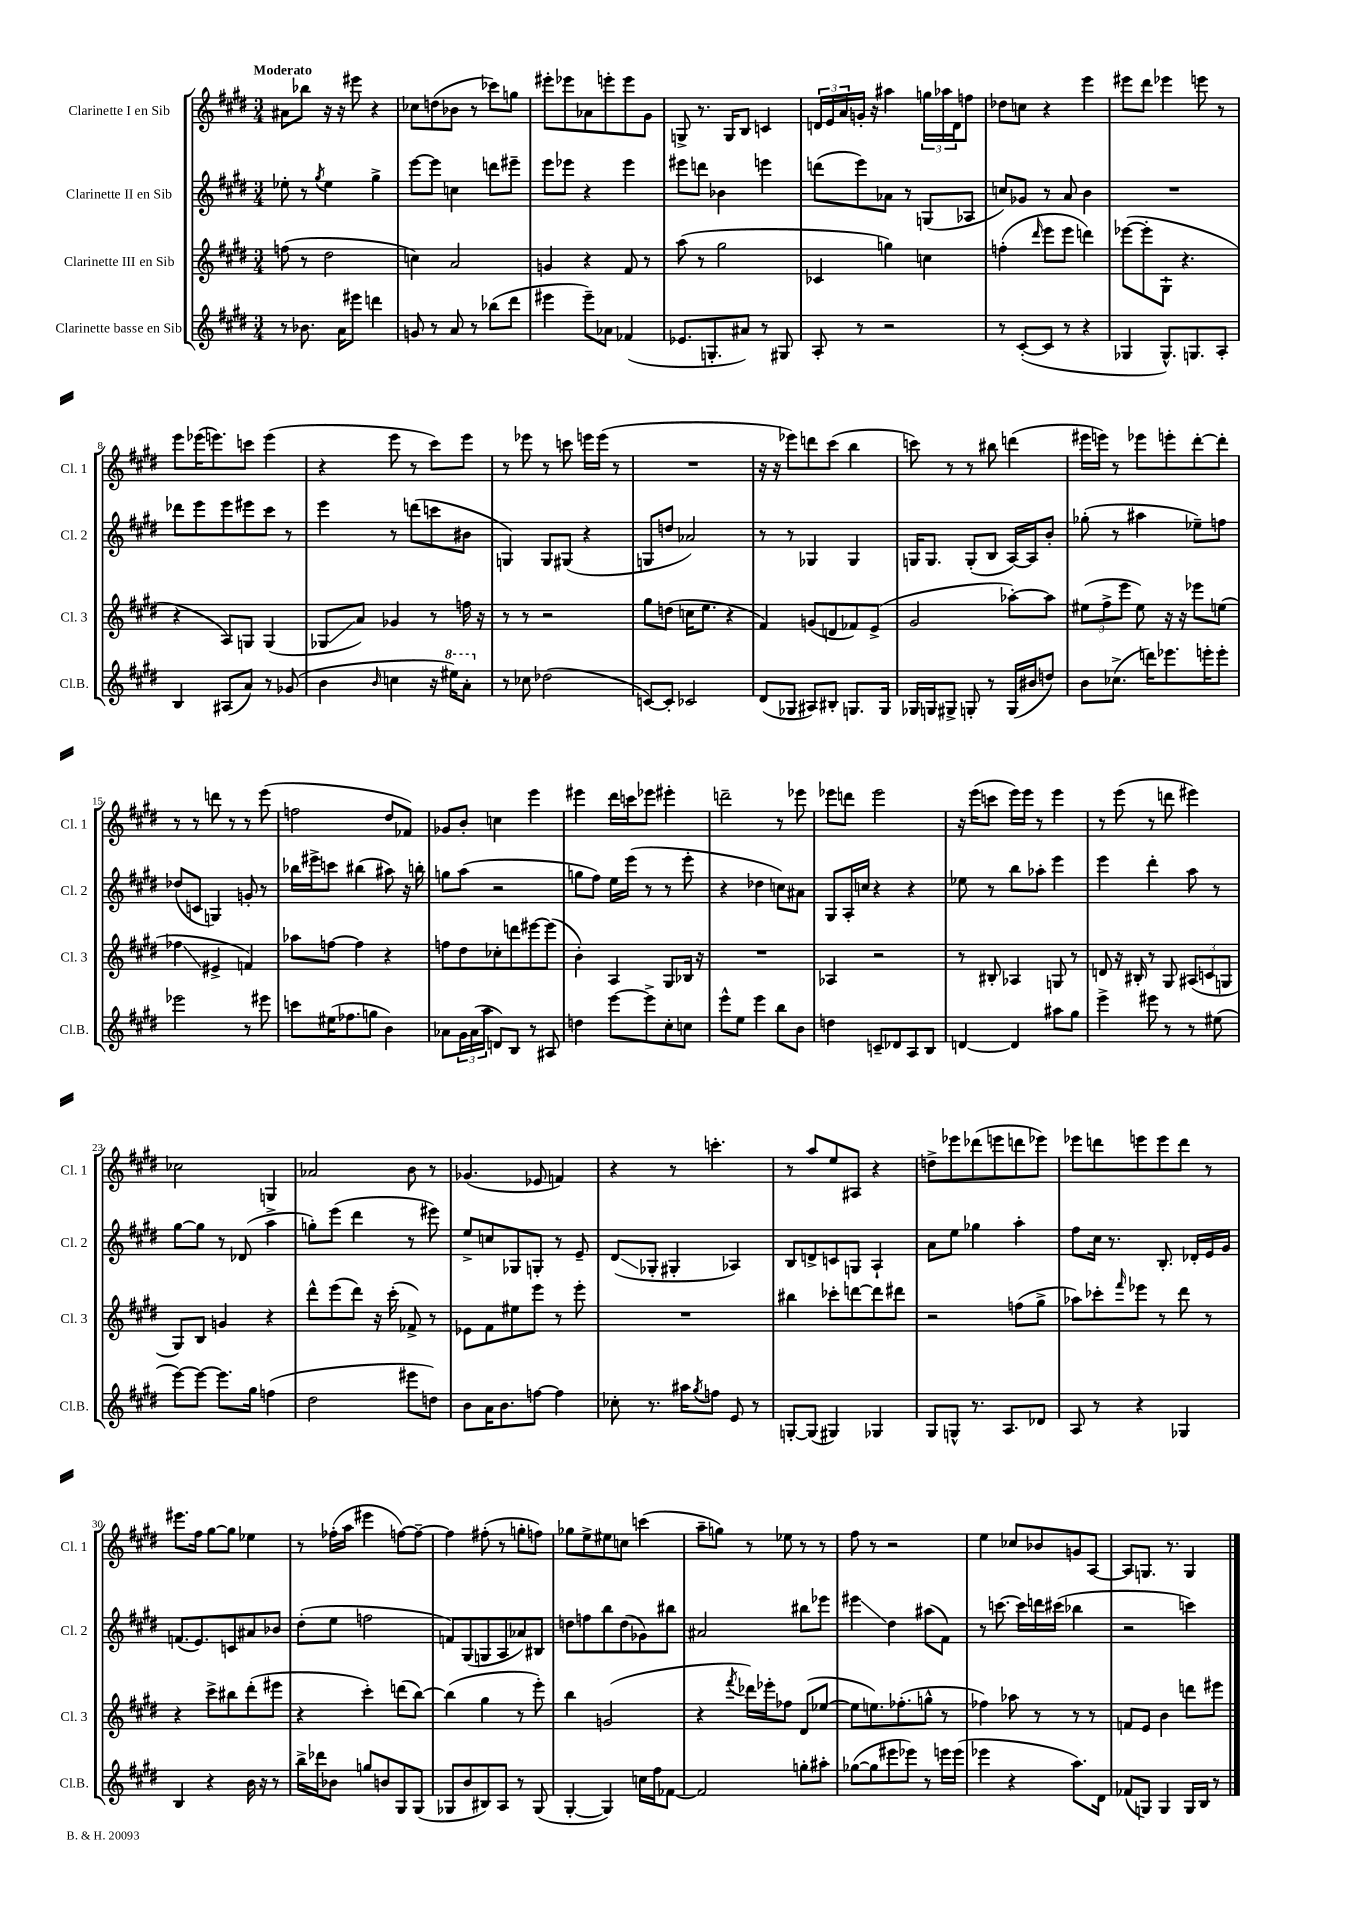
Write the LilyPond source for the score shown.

<<
\new StaffGroup <<
\new Staff = "s0" \with { instrumentName = "Clarinette I en Sib" shortInstrumentName = "Cl. 1" } {
    \clef treble \key e \major \numericTimeSignature \time 3/4 \tempo "Moderato"
    ais'8 bes''8 r16 r16 eis'''8 r4 |
    ces''8 d''8( bes'8 r8 ces'''8) g''8 |
    eis'''8-. ees'''8 aes'8 e'''8-. e'''8 gis'8 |
    g8-> r8. g16 b8 c'4 |
    \tuplet 3/2 { d'16 e'16 a'16 } g'16-. r16 ais''4 \tuplet 3/2 { g''16 aes''16 d'16 } f''8 |
    des''8 c''8 r4 e'''4 |
    eis'''8 dis'''8 ees'''4 e'''8 r8 |
    e'''8 ees'''16( e'''8.) c'''8 e'''4( |
    r4 e'''8 r8 cis'''8) e'''8 |
    r8 ees'''8 r8 c'''8 e'''16 e'''16( r8 |
    R2. |
    r16 r16 ees'''8) d'''8 cis'''8( b''4 |
    c'''8) r8 r8 bis''8 d'''4( |
    eis'''16 e'''16) r8 ees'''8 e'''8-. dis'''8~-. dis'''8-. |
    r8 r8 d'''8 r8 r8 e'''8( |
    f''2 dis''8 fes'8) |
    ges'8 b'8-. c''4 e'''4 |
    eis'''4 dis'''16 c'''16 ees'''8 eis'''4-. |
    d'''2-- r8 ees'''8 |
    ees'''8 d'''8 ees'''2 |
    r16 e'''16( c'''8 e'''16) e'''16 r8 e'''4 |
    r8 e'''8( r8 d'''8 eis'''4) |
    ces''2 g4 |
    aes'2 b'8 r8 |
    ges'4.( ees'8 f'4) |
    r4 r8 c'''4.-. |
    r8 a''8 e''8 ais8 r4 |
    d''8-> ees'''8 des'''8( e'''8 d'''8 ees'''8) |
    ees'''8 d'''8 e'''8 e'''8 d'''8 r8 |
    eis'''8. fis''16 gis''8~ gis''8 ees''4 |
    r8 fes''16-.( a''16 eis'''4 f''8~) f''8~-- |
    f''4 fis''8-.( r8 g''8-. f''8) |
    ges''8 e''8-> eis''8 c''8 c'''4( |
    a''8-- g''8) r8 ees''8 r8 r8 |
    fis''8 r8 r2 |
    e''4 ces''8 bes'8 g'8 a8~ |
    a8 g8. r8. g4 \bar "|." |
}
\new Staff = "s1" \with { instrumentName = "Clarinette II en Sib" shortInstrumentName = "Cl. 2" } {
    \clef treble \key e \major \numericTimeSignature \time 3/4
    ees''8-. r8 \acciaccatura { gis''8 } ees''4 gis''4-> |
    e'''8~ e'''8 c''4 d'''8 eis'''8-- |
    e'''8 ees'''8 r4 ees'''4 |
    eis'''8 d'''8 bes'4 e'''4 |
    d'''8( e'''8) aes'8 r8 g8( aes8 |
    c''8) ges'8 r8 a'8 b'4 |
    R2. |
    des'''8 e'''8 e'''8 eis'''8 cis'''8 r8 |
    e'''4 r8 d'''8( c'''8 bis'8 |
    g4) g8 gis8( r4 |
    g8 d''8 aes'2) |
    r8 r8 ges4 ges4 |
    g16 g8. g8-.( b8 a16~) a16 b'8-. |
    ges''8-.( r8 ais''4 ees''8--) f''8 |
    des''8( c'8 g4) g'8-. r8 |
    bes''16 eis'''16-> c'''8 bis''4( ais''8) r16 b''16-. |
    g''8 a''8( r2 |
    g''8 fis''8) e''16 e'''16( r8 r8 e'''8-. |
    r4 des''4 c''8) ais'8 |
    gis8 a16-. c''16 r4 r4 |
    ees''8 r8 b''8 aes''8-. e'''4 |
    e'''4 dis'''4-. a''8 r8 |
    gis''8~ gis''8 r8 des'8( a''4-> |
    g''8-.) e'''8( dis'''4 r8 eis'''8) |
    e''8-> c''8 ges8 g8-. r8 e'8-- |
    dis'8\glissando( ges8-. gis4-. aes4) |
    b8 d'8-> c'8 g8 a4-! |
    a'8 e''8 ges''4 a''4-. |
    fis''8 cis''16 r8. b8.-. des'16-. e'16 gis'16 |
    f'8.( e'8.) c'8 ais'8 bes'8 |
    dis''8-.( e''8 f''2 |
    f'8) gis8( g8 a8 aes'8) bis8 |
    d''8 f''8 b''8 d''8( ges'8) bis''8 |
    ais'2 bis''8 ees'''8 |
    eis'''4\glissando dis''4 ais''8( fis'8) |
    r8 c'''8.~ c'''16 d'''16 cis'''16( bes''4 |
    r2 c'''4) \bar "|." |
}
\new Staff = "s2" \with { instrumentName = "Clarinette III en Sib" shortInstrumentName = "Cl. 3" } {
    \clef treble \key e \major \numericTimeSignature \time 3/4
    f''8( r8 dis''2 |
    c''4) a'2 |
    g'4 r4 fis'8 r8 |
    a''8( r8 gis''2 |
    ces'4 g''4) c''4 |
    f''4-.( \grace { dis'''16 } e'''8 e'''8 d'''4) |
    ees'''8~( ees'''8-. gis8-! r4. |
    r4 a8) g8 g4( |
    ges8\glissando a'8) ges'4 r8 f''16 r16 |
    r8 r8 r2 |
    gis''8 d''8( c''16 e''8. r4 |
    fis'4) g'8( d'8 fes'8) e'8->( |
    gis'2 aes''8~-.) aes''8 |
    \tuplet 3/2 { eis''8( fis''8-> e'''8 } eis''8) r16 r16 ees'''8 e''8( |
    fes''4\glissando eis'4-> f'4) |
    aes''8 f''8~ f''4 r4 |
    f''8 dis''8 ces''8-. d'''8 eis'''8~ eis'''8( |
    b'4-.) a4 gis8 bes16 r16 |
    R2. |
    aes4 r2 |
    r8 bis8-. aes4 g8 r8 |
    d'8 r16 bis16-. r8 gis8 \tuplet 3/2 { ais8( c'8 g8 } |
    gis8) b8 g'4 r4 |
    dis'''8-^ e'''8( dis'''8) r16 cis'''16-.( fes'8->) r8 |
    ees'8 fis'8 eis''8 e'''8 r8 e'''8-. |
    R2. |
    bis''4 ces'''8-. d'''8~ d'''8 dis'''8 |
    r2 f''8( gis''8-> |
    aes''8) ces'''8-. \grace { fis'''16 } ees'''8 r8 dis'''8 r8 |
    r4 cis'''8-> bis''8 dis'''8-.( eis'''8 |
    r4 cis'''4-.) d'''8( b''8~) |
    b''4( gis''4 r8 e'''8-.) |
    b''4 g'2( |
    r4 \acciaccatura { fis'''8 } des'''16) ees'''16-. fes''8 dis'8( ees''8~ |
    ees''8 e''8.) fes''8.-.( g''8-^ r8 |
    fes''4) aes''8 r8 r8 r8 |
    f'8 e'8 b'4 d'''8 eis'''8 \bar "|." |
}
\new Staff = "s3" \with { instrumentName = "Clarinette basse en Sib" shortInstrumentName = "Cl.B." } {
    \clef treble \key e \major \numericTimeSignature \time 3/4
    r8 bes'8. a'16 eis'''8 d'''4 |
    g'8 r8 a'8 r8 bes''8( dis'''8 |
    eis'''4 eis'''8--) aes'8 fes'4( |
    ees'8. g8.-. ais'8) r8 gis8 |
    a8-. r8 r2 |
    r8 cis'8~-.( cis'8 r8 r4 |
    ges4 ges8.-^) g8. a8-. |
    b4 ais8( a'8) r8 ges'8( |
    b'4 \grace { b'16 } c''4 r16 \ottava #1 eis'''16) a''8-. \ottava #0 |
    r8 ces''8 des''2( |
    c'8~) c'8-. ces'2 |
    dis'8( ges8 ais8) bis8-. g8. g16 |
    ges16 g16 gis8-> g8-. r8 g16( bis'16 d''8) |
    b'8 ces''8.->( d'''16) ees'''8. e'''16-. e'''8-. |
    ees'''2 r8 eis'''8 |
    c'''8 eis''16( fes''8. g''8 b'4) |
    aes'8 \tuplet 3/2 { gis'16 aes'16( a''16 } d'8) b8 r8 ais8 |
    d''4 e'''8~ e'''8-> cis''8-. c''8 |
    e'''8-^ e''8 e'''4 b''8 b'8 |
    d''4 c'8-- des'8 a8 b8 |
    d'4~ d'4 ais''8 gis''8 |
    e'''4-> eis'''8 r8 r8 eis''8( |
    e'''8~) e'''8~ e'''8. gis''16 f''4( |
    dis''2 eis'''8 d''8) |
    b'8 a'16 b'8. f''8~ f''4 |
    ces''8-. r8. ais''16 \acciaccatura { gis''8 } f''8 e'8 r8 |
    g8~-. g8( gis4) ges4 |
    gis8 g8-^ r8. a8. des'8 |
    a8 r8 r4 ges4 |
    b4 r4 b'16 r16 r8 |
    b''16-> des'''16 bes'8 g''8 b'8 gis8 gis8( |
    ges8 b'8 bis8) a8 r8 ges8( |
    gis4~-. gis4) c''16 fis''16 fes'8~ |
    fes'2 g''8-. ais''8-. |
    ges''8~( ges''8 eis'''8 ees'''8) r8 e'''16 e'''16( |
    ees'''4 r4 a''8.) dis'16 |
    fes'8( g8) g4 g16 b16 r8 \bar "|." |
}
>>
>>
